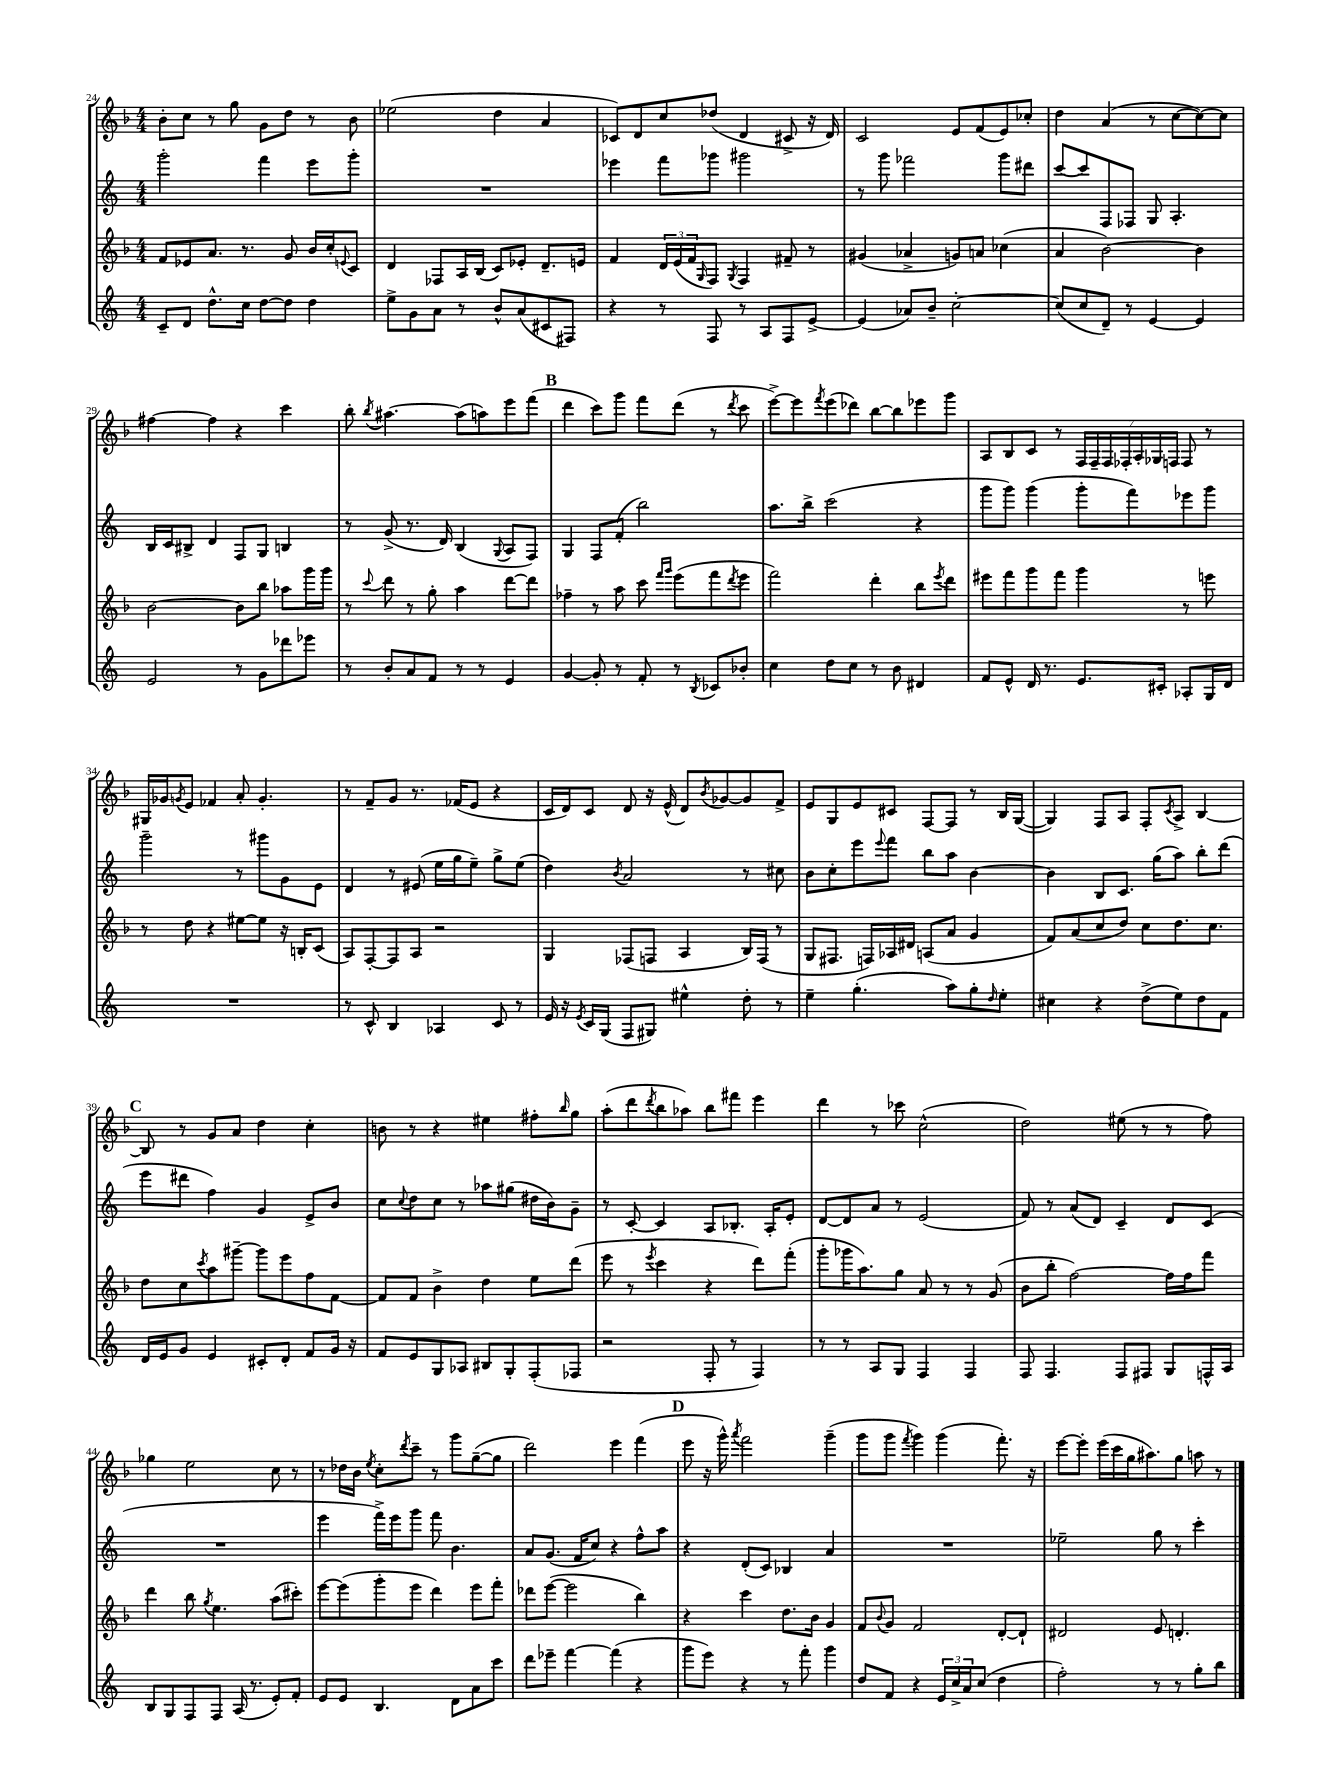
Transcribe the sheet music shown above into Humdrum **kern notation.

**kern	**kern	**kern	**kern
*staff4	*staff3	*staff2	*staff1
*clefG2	*clefG2	*clefG2	*clefG2
*k[]	*k[b-]	*k[]	*k[b-]
*M4/4	*M4/4	*M4/4	*M4/4
8c~	8f	2ggg'	8b-'
8d	8e-	.	8cc
8.dd^^	8.a	.	8r
.	.	.	8gg
16cc	8.r	.	.
[8dd	.	4fff	8g
8dd]	8g	.	8dd
4dd	16b-	8eee	8r
.	16cc'	.	.
.	8qqe	.	.
.	8c	8ggg'	8b-
=	=	=	=
8ee^	4d	1r	(2ee-
8g	.	.	.
8a	8F-	.	.
8r	16A	.	.
.	(16B-	.	.
8b^^	8c)	.	4dd
(8a	8e-'	.	.
8c#	8.d~	.	4a
8F#)	.	.	.
.	16e	.	.
=	=	=	=
4r	4f	4eee-	8c-)
.	.	.	8d
8r	24d	8fff	8cc
.	(24e	.	.
.	24f	.	.
.	16qqG	.	.
8F	8F)	8ggg-	(8dd-
.	8qG	.	.
8r	4F	2ggg#	4d
8A	.	.	.
8F	8f#~	.	8c#^
[8e^	8r	.	16r
.	.	.	16d)
=	=	=	=
(4e]	(4g#	8r	2c
.	.	8ggg	.
8a-)	4a-^	2fff-	.
8b~	.	.	.
[2cc'	8g)	.	8e
.	8a	.	(8f
.	(4cc-	8ggg	8e)
.	.	8ddd#	8cc-'
=	=	=	=
(8cc]	4a	[8ccc	4dd
8cc	.	8ccc]	.
8d~)	[2b-)	8F	(4a
8r	.	8F-	.
[4e	.	8G	8r
.	.	4.A'	[8cc
4e]	4b-]	.	8cc_)
.	.	.	8cc]
=	=	=	=
2e	[2b-	16B	[4ff#
.	.	16c	.
.	.	8B#^	.
.	.	4d	4ff#]
8r	8b-]	8F	4r
8g	8bb-	8G	.
8ddd-	8aa-	4B	4ccc
8eee-	16ggg	.	.
.	16ggg	.	.
=	=	=	=
8r	8r	8r	8bb-'
.	8qqccc	.	8qbb-
8b'	8ddd	(8g^	[4.aa#
8a	8r	8.r	.
8f	8gg'	.	.
.	.	16d)	.
8r	4aa	(4B	(8aa#]
8r	.	.	8aa)
.	.	8qqG	.
4e	[8ddd	8A	8eee
.	8ddd]	8F)	(8fff
=	=	=	=
[4g	4ff-~	4G	4ddd
8g']	8r	8F	8ccc)
8r	8aa	(8f'	8ggg
8f'	8ccc	2bb)	8fff
.	16qqfff	.	.
.	16qqggg	.	.
8r	(8eee	.	(8ddd
8qB	.	.	.
8c-	8fff	.	8r
.	8qddd	.	8qddd
8b-'	8eee	.	8ccc
=	=	=	=
4cc	2fff)	8.aa	[8eee^)
.	.	.	8eee]
.	.	16bb^	.
.	.	.	8qfff
8dd	.	(2ccc	(8eee
8cc	.	.	8ddd-)
8r	4ddd'	.	[8bb-
8b	.	.	8bb-]
4d#	8bb-	4r	8eee-
.	8qeee	.	.
.	8ddd	.	8ggg
=	=	=	=
8f	8eee#	8ggg	8A
8e^^	8fff	8ggg)	8B-
16d	8ggg	(4ggg	8c
8.r	.	.	.
.	8fff	.	8r
8.e	4ggg	8ggg'	28F
.	.	.	28F~
.	.	.	28F
.	.	.	28F-'
.	.	8fff)	.
.	.	.	28A'
.	.	.	28G-
16c#'	.	.	.
.	.	.	28F
8A-'	8r	8eee-	8F
16G	8eee	8ggg	8r
16d	.	.	.
=	=	=	=
1r	8r	2ggg~	16G#
.	.	.	16g-
.	.	.	8qg
.	8dd	.	8e
.	4r	.	4f-
.	[8ee#	8r	8a'
.	8ee#]	8ggg#	4.g'
.	16r	8g	.
.	16B'	.	.
.	(8c	8e	.
=	=	=	=
8r	8A)	4d	8r
8c^^	[8F'	.	8f~
4B	8F]	8r	8g
.	8A	(8e#	8.r
4A-	2r	16ee	.
.	.	16gg	(16f-
.	.	8ee~)	8e
8c	.	8gg^	4r
8r	.	(8ee	.
=	=	=	=
16e	4G	4dd)	16c
16r	.	.	16d)
8qe	.	.	.
16c	.	.	8c
(16G	.	.	.
.	.	8qb	.
8F	(8F-	2a	8d
8G#)	8F	.	16r
.	.	.	(16e^^
4ee#^^	4A	.	8d)
.	.	.	8qb-
.	.	.	[8g-
8dd'	16B-)	8r	8g-]
.	(16F	.	.
8r	8r	8cc#	8f^
=	=	=	=
4ee~	8G	8b	8e
.	8.F#	8cc'	8G
(4.gg'	.	8eee	8e
.	16F)	.	.
.	.	8qqeee	.
.	16A-	8fff	8c#
.	16d#	.	.
.	(8A	8bb	[8F
8aa)	8a	8aa	8F]
8gg'	4g	[4b	8r
16qqdd	.	.	.
8ee'	.	.	16B-
.	.	.	([16G
=	=	=	=
4cc#	8f)	4b]	4G])
.	(8a	.	.
4r	8cc	8B	8F
.	8dd)	8.c	8A
(8dd^	8cc	.	8F'
.	.	(16gg	.
.	.	.	8qc
8ee)	8.dd	8aa)	8A^
8dd	.	8bb'	[4B-
.	8.cc	.	.
8f	.	(8ddd	.
=	=	=	=
16d	8dd	8eee	8B-]
16e	.	.	.
8g	8cc	8ddd#	8r
.	8qccc	.	.
4e	8aa	4ff)	8g
.	[8ggg#~	.	8a
8c#'	8ggg#]	4g	4dd
8d'	8eee	.	.
8f	8ff	8e^	4cc'
16g	[8f	8b	.
16r	.	.	.
=	=	=	=
8f	8f]	8cc	8b
.	.	8qqcc	.
8e	8f	8dd	8r
8G	4b-^	8cc	4r
8A-	.	8r	.
8B#	4dd	8aa-	4ee#
8G'	.	(8gg#	.
(8F'	8ee	16dd#	8ff#'
.	.	16b)	.
.	.	.	16qqbb-
8F-	(8ddd	8g~	8gg
=	=	=	=
2r	8eee	8r	(8aa'
.	8r	[8c'	8ddd
.	8qeee	.	8qddd
.	4ccc	4c]	8bb-
.	.	.	8aa-)
8F'	4r	8A	8bb-
8r	.	8.B-'	8fff#
4F)	8ddd)	.	4eee
.	.	16A'	.
.	(8fff'	8e'	.
=	=	=	=
8r	8ggg'	[8d	4ddd
8r	16ggg-	8d]	.
.	8.aa)	.	.
8A	.	8a	8r
8G	8gg	8r	8ccc-
4F	8a	(2e	(2cc^^
.	8r	.	.
4F	8r	.	.
.	(8g	.	.
=	=	=	=
8F	8b-	8f)	2dd)
4.F	8bb-'	8r	.
.	[2ff)	(8a	.
.	.	8d)	.
8F	.	4c~	(8ee#
8F#	.	.	8r
8G	16ff]	8d	8r
.	16ff	.	.
16F^^	8fff	(8c	8ff)
16A	.	.	.
=	=	=	=
8B	4ddd	1r	4gg-
8G	.	.	.
8F	8bb-	.	2ee
.	8qgg	.	.
8F	4.ee	.	.
(16A	.	.	.
8.r	.	.	.
8e')	(8aa	.	8cc
8f'	8ccc#')	.	8r
=	=	=	=
8e	[8eee	4eee	8r
8e	(8eee]	.	16dd-
.	.	.	16b-
.	.	.	8qee
4.B	8ggg'	16fff^)	8cc'
.	.	16eee	.
.	.	.	8qddd
.	8eee	8ggg	8ccc~
.	4ddd)	8fff	8r
8d	.	4.b	8ggg
8a	8eee	.	([8gg~
8ccc	8fff'	.	8gg]
=	=	=	=
8ddd	8ddd-	8a	2ddd)
8eee-~	([8eee	(8.g	.
[4fff	2eee]	.	.
.	.	16f	.
.	.	8cc)	.
(4fff]	.	4r	4eee
4r	4bb-)	8ff^^	(4fff
.	.	8aa	.
=	=	=	=
8ggg	4r	4r	8eee
8eee)	.	.	16r
.	.	.	16ggg^^)
.	.	.	8qaaa
4r	4ccc	(8d'	2fff
.	.	8c)	.
8r	8.dd	4B-	.
8fff'	.	.	.
.	16b-	.	.
4ggg	4g	4a	(4ggg~
=	=	=	=
8dd	8f	1r	8ggg
.	8qqb-	.	.
8f	8g	.	8ggg
.	.	.	8qfff
4r	2f	.	4ggg)
24e	.	.	(4ggg
24cc^	.	.	.
24a	.	.	.
(8cc	.	.	.
4dd	[8d'	.	8.fff')
.	8d`]	.	.
.	.	.	16r
=	=	=	=
2ff')	2d#	2ee-~	[8eee
.	.	.	8eee']
.	.	.	(16eee
.	.	.	16ccc
.	.	.	16gg
.	.	.	8.aa#)
8r	8e	8gg	.
8r	4.d'	8r	8gg
8gg'	.	4ccc'	8aa
8bb	.	.	8r
==	==	==	==
*-	*-	*-	*-
